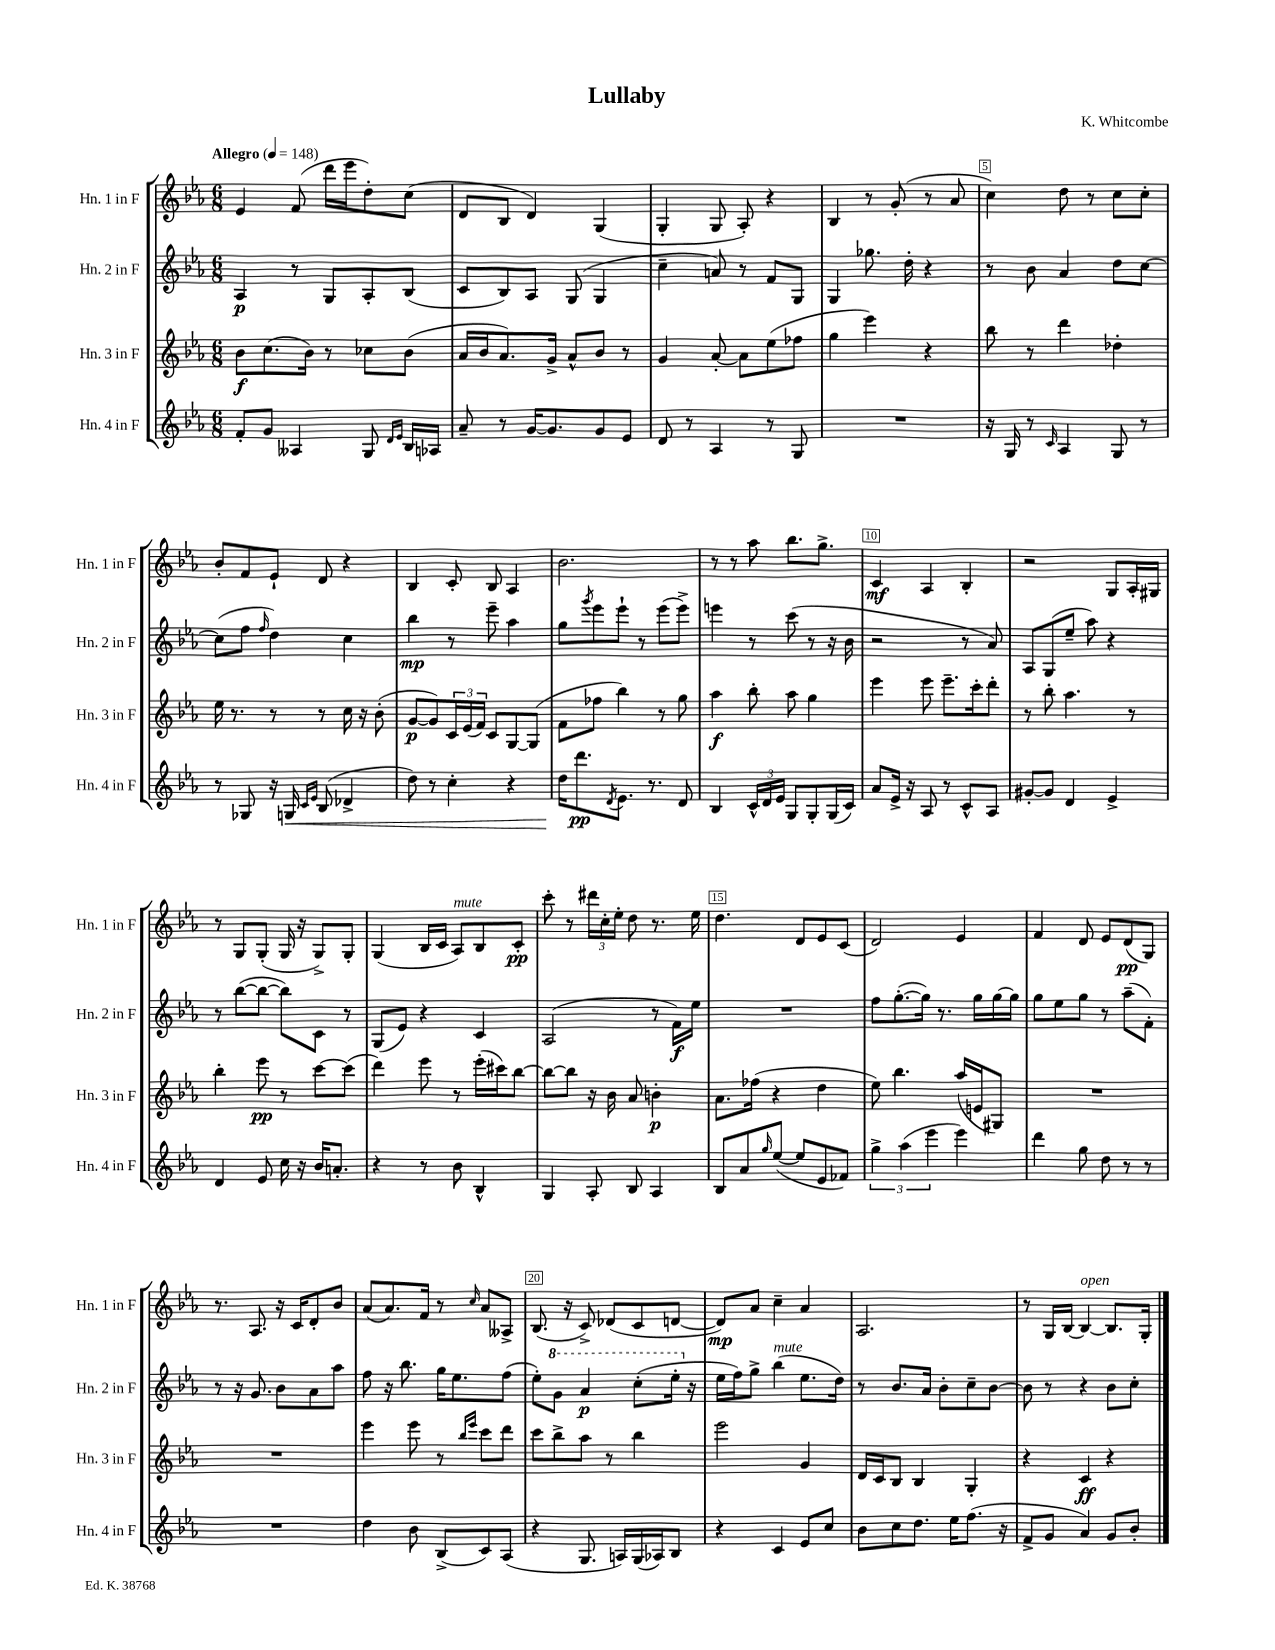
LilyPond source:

\header { title = "Lullaby" composer = "K. Whitcombe" }
<<
\new StaffGroup <<
\new Staff = "s0" \with { instrumentName = "Hn. 1 in F" shortInstrumentName = "Hn. 1 in F" } {
    \clef treble \key ees \major \numericTimeSignature \time 6/8 \tempo "Allegro" 4 = 148
    ees'4 f'8( d'''16 ees'''16 d''8-.) c''8( |
    d'8 bes8 d'4) g4( |
    g4-. g8 aes8-.) r4 |
    bes4 r8 g'8-.( r8 aes'8 |
    c''4) d''8 r8 c''8 c''8-. |
    bes'8-. f'8 ees'8-! d'8 r4 |
    bes4 c'8-. bes8 aes4 |
    bes'2. |
    r8 r8 aes''8 bes''8. g''8.-> |
    c'4\mf aes4 bes4-. |
    r2 g8 aes16-. gis16 |
    r8 g8 g8-.( g16 r16 g8->) g8-. |
    g4( bes16 c'16 aes8^\markup { \italic "mute" }) bes8 c'8-.\pp |
    c'''8-. r8 \tuplet 3/2 { dis'''16 c''16-. ees''16-. } d''8 r8. ees''16 |
    d''4. d'8 ees'8 c'8( |
    d'2) ees'4 |
    f'4 d'8 ees'8 d'8\pp( g8) |
    r8. aes8. r16 c'16 d'8-. bes'8 |
    aes'8( aes'8.) f'16 r8 \grace { c''16 } aes'8 aeses8-> |
    bes8.( r16 c'8->) des'8( c'8 d'8~ |
    d'8\mp) aes'8 c''4-- aes'4 |
    aes2. |
    r8 g16 bes16~ bes4~^\markup { \italic "open" } bes8. g16-. \bar "|." |
}
\new Staff = "s1" \with { instrumentName = "Hn. 2 in F" shortInstrumentName = "Hn. 2 in F" } {
    \clef treble \key ees \major \numericTimeSignature \time 6/8
    aes4\p r8 g8 aes8-. bes8( |
    c'8 bes8) aes8 g8( g4 |
    c''4-- a'8) r8 f'8 g8 |
    g4 ges''8. d''16-. r4 |
    r8 bes'8 aes'4 d''8 c''8~ |
    c''8( f''8 \grace { f''16 } d''4) c''4 |
    bes''4\mp r8 ees'''8-- aes''4 |
    g''8 \acciaccatura { g'''8 } ees'''8 ees'''8-! r8 ees'''8( ees'''8->) |
    e'''4 r8 c'''8( r8 r16 bes'16 |
    r2 r8 aes'8) |
    aes8 g8( ees''8-- aes''8) r4 |
    r8 bes''8~( bes''8~ bes''8) c'8 r8 |
    g8( ees'8) r4 c'4 |
    aes2( r8 f'16\f) ees''16 |
    R2. |
    f''8 g''8.~-.( g''16) r8. g''16 g''16~ g''16 |
    g''8 ees''8 g''8 r8 aes''8--( f'8-.) |
    r8 r16 g'8. bes'8 aes'8 aes''8 |
    f''8 r16 bes''8. g''16 ees''8. f''8( |
    ees''8-.) \ottava #1 g''8 aes''4\p c'''8-.( ees'''16-. \ottava #0 r16 |
    ees''16 f''16) g''8-> bes''4^\markup { \italic "mute" }( ees''8. d''16) |
    r8 bes'8. aes'16 bes'8-. c''8-- bes'8~ |
    bes'8 r8 r4 bes'8 c''8-. \bar "|." |
}
\new Staff = "s2" \with { instrumentName = "Hn. 3 in F" shortInstrumentName = "Hn. 3 in F" } {
    \clef treble \key ees \major \numericTimeSignature \time 6/8
    bes'8\f c''8.( bes'16) r8 ces''8 bes'8( |
    aes'16 bes'16 aes'8.) g'16-> aes'8-^ bes'8 r8 |
    g'4 aes'8~-. aes'8 ees''8( fes''8 |
    g''4 ees'''4) r4 |
    bes''8 r8 d'''4 des''4-. |
    ees''16 r8. r8 r8 c''16 r16 bes'8-.( |
    g'8~\p g'8) \tuplet 3/2 { c'16 ees'16( f'16) } c'8 g8~ g8( |
    f'8 fes''8 bes''4) r8 g''8 |
    aes''4\f bes''8-. aes''8 g''4 |
    ees'''4 ees'''8 ees'''8.-- c'''16-. d'''8-. |
    r8 bes''8-. aes''4. r8 |
    bes''4-. ees'''8\pp r8 c'''8~ c'''8( |
    d'''4) ees'''8 r8 ees'''16-.( cis'''16) bes''8~ |
    bes''8~ bes''8 r16 bes'16 aes'8 b'4-.\p |
    aes'8. fes''16( r4 d''4 |
    ees''8) bes''4. aes''16( e'16 gis8) |
    R2. |
    R2. |
    ees'''4 ees'''8 r8 \grace { bes''16 ees'''16 } c'''8 d'''8 |
    c'''8 bes''8-> aes''8 r8 bes''4 |
    ees'''2 g'4 |
    d'16 c'16 bes8 bes4 g4-. |
    r4 c'4\ff r4 \bar "|." |
}
\new Staff = "s3" \with { instrumentName = "Hn. 4 in F" shortInstrumentName = "Hn. 4 in F" } {
    \clef treble \key ees \major \numericTimeSignature \time 6/8
    f'8-. g'8 aeses4 g8 \grace { d'16 ees'16 } bes16 aes16 |
    aes'8-- r8 g'16~ g'8. g'8 ees'8 |
    d'8 r8 aes4 r8 g8 |
    R2. |
    r16 g16 r8 \grace { c'16 } aes4 g8 r8 |
    r8 ges8 r16 g16\< \grace { c'16 ees'16 } bes8( des'4-> |
    d''8) r8 c''4-. r4 |
    d''16\! d'''8.\pp \acciaccatura { d'8 } ees'8. r8. d'8 |
    bes4 \tuplet 3/2 { c'16-^ d'16 ees'16 } g8 g8-. g16( c'16) |
    aes'8 ees'16-> r16 aes8 r8 c'8-^ aes8 |
    gis'8~-. gis'8 d'4 ees'4-> |
    d'4 ees'8 c''16 r16 bes'16 a'8.-. |
    r4 r8 bes'8 bes4-^ |
    g4 aes8-. bes8 aes4 |
    bes8 aes'8 \grace { g''16 } ees''8~( ees''8 ees'8 fes'8) |
    \tuplet 3/2 { g''4-> aes''4( ees'''4 } ees'''4) |
    d'''4 g''8 d''8 r8 r8 |
    R2. |
    d''4 bes'8 bes8->( c'8) aes8( |
    r4 g8. a16) g16( aes16) bes8 |
    r4 c'4 ees'8 c''8 |
    bes'8 c''8 d''8. ees''16 f''8.( r16 |
    f'8-> g'8 aes'4) g'8 bes'8-. \bar "|." |
}
>>
>>
\layout { \context { \Score \override BarNumber.break-visibility = ##(#f #t #t) barNumberVisibility = #(every-nth-bar-number-visible 5) \override BarNumber.stencil = #(make-stencil-boxer 0.1 0.3 ly:text-interface::print) } }
